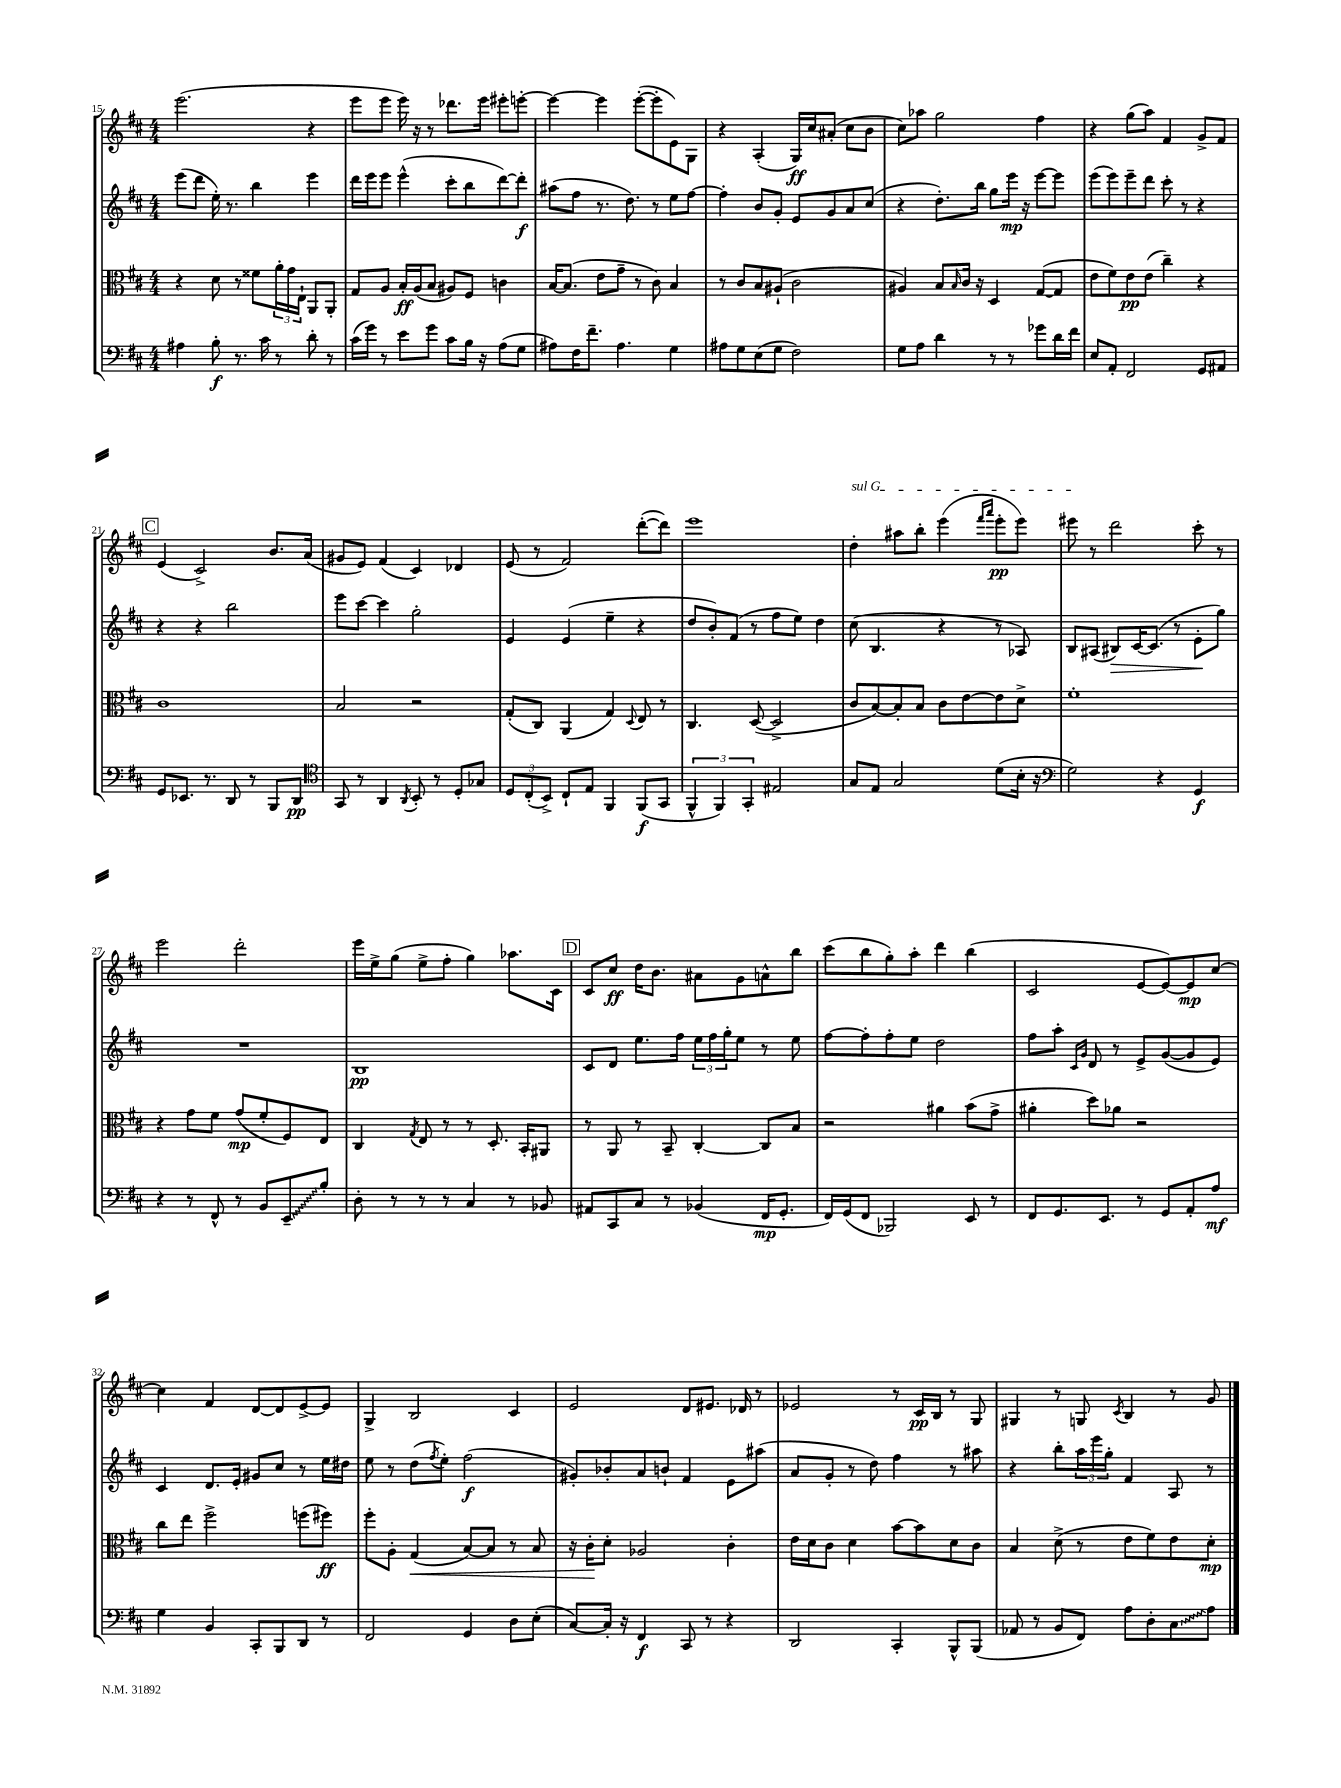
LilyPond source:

<<
\new StaffGroup <<
\new Staff = "s0" {
    \clef treble \key d \major \numericTimeSignature \time 4/4
    e'''2.( r4 |
    e'''8 e'''8 e'''16) r16 r8 des'''8. e'''16 eis'''8-. e'''8~-. |
    e'''4~ e'''4 e'''8~-.( e'''8-. e'8) g8 |
    r4 a4-.( g16\ff) cis''16 ais'8-.( cis''8 b'8 |
    cis''8) aes''8 g''2 fis''4 |
    r4 g''8( a''8) fis'4 g'8-> fis'8 |
    \mark \markup { \box "C" } e'4( cis'2->) b'8. a'16( |
    gis'8 e'8) fis'4( cis'4) des'4 |
    e'8( r8 fis'2) d'''8~-.( d'''8) |
    e'''1 |
    \once \override TextSpanner.bound-details.left.text = \markup { \italic "sul G" } d''4-.\startTextSpan ais''8 b''8-. e'''4( \grace { fis'''16 a'''16 } e'''8-.\pp e'''8) |
    eis'''8\stopTextSpan r8 d'''2 cis'''8-. r8 |
    e'''2 d'''2-. |
    e'''16 e''16-> g''8( e''8-> fis''8-. g''4) aes''8. cis'16 |
    \mark \markup { \box "D" } cis'8 cis''8\ff d''16 b'8. ais'8 g'8 a'8-^ b''8 |
    cis'''8( b''8 g''8-.) a''8-. d'''4 b''4( |
    cis'2 e'8~ e'8~) e'8\mp cis''8~ |
    cis''4 fis'4 d'8~ d'8 e'8~-> e'8 |
    g4-> b2 cis'4 |
    e'2 d'8 eis'8. des'16 r8 |
    ees'2 r8 cis'16\pp b16 r8 g8 |
    gis4 r8 g8 \acciaccatura { cis'8 } b4 r8 g'8 \bar "|." |
}
\new Staff = "s1" {
    \clef treble \key d \major \numericTimeSignature \time 4/4
    e'''8( d'''8 e''16-.) r8. b''4 e'''4 |
    d'''16 e'''16 e'''8 e'''4-^( cis'''8-. b''8 d'''8~) d'''8-.\f |
    ais''8( fis''8 r8. d''8.) r8 e''8 fis''8~ |
    fis''4-. b'8 g'8-. e'8 g'8 a'8 cis''8( |
    r4 d''8.-.) b''16 g''8 e'''16\mp r16 e'''8~ e'''8 |
    e'''8( e'''8) e'''8-- d'''8 cis'''8-. r8 r4 |
    \mark \markup { \box "C" } r4 r4 b''2 |
    e'''8 cis'''8~ cis'''4 g''2-. |
    e'4 e'4( e''4-- r4 |
    d''8 b'8-.) fis'8( r8 fis''8 e''8) d''4 |
    cis''8( b4. r4 r8 aes8) |
    b8 ais8( bis8\>) cis'16~ cis'8.( r8 e'8-.\! g''8) |
    R1 |
    b1\pp |
    \mark \markup { \box "D" } cis'8 d'8 e''8. fis''16 \tuplet 3/2 { e''16 fis''16 g''16-. } e''8 r8 e''8 |
    fis''8~ fis''8-. fis''8-. e''8 d''2 |
    fis''8 a''8-. \grace { cis'16 g'16 } d'8 r8 e'8-> g'8~( g'8 e'8) |
    cis'4 d'8. e'16-. gis'8 cis''8 r8 e''16 dis''16 |
    e''8 r8 d''8( \acciaccatura { fis''8 } e''8-.) fis''2\f( |
    gis'8-.) bes'8-. a'8 b'8-! fis'4 e'8 ais''8( |
    a'8 g'8-. r8 d''8) fis''4 r8 ais''8 |
    r4 b''8-. \tuplet 3/2 { a''16 e'''16 g''16-. } fis'4 a8 r8 \bar "|." |
}
\new Staff = "s2" {
    \clef alto \key d \major \numericTimeSignature \time 4/4
    r4 d'8 r8 fisis'8 \tuplet 3/2 { a'16-. g'16 e16-! } a,8 a,8-. |
    g8 a8 b16-.\ff a16( b8 ais8) fis8 c'4 |
    b16~ b8.( e'8 g'8-- r8 cis'8) b4 |
    r8 cis'8 b8 ais8-!( cis'2 |
    ais4) b8 \grace { b16 } cis'16 r16 d4 g8~( g8 |
    e'8 fis'8) e'8\pp e'8( cis''4--) r4 |
    \mark \markup { \box "C" } cis'1 |
    b2 r2 |
    g8-.( cis8) a,4( g4) \appoggiatura { d8 } e8 r8 |
    cis4. d8~( d2-> |
    cis'8 b8~) b8-. b8 cis'8 e'8~ e'8 d'8-> |
    fis'1-. |
    r4 g'8 fis'8 g'8\mp( fis'8-. fis8) e8 |
    cis4 \acciaccatura { g8 } e8 r8 r8 d8.-. b,16-. ais,8 |
    \mark \markup { \box "D" } r8 a,8 r8 b,8-- cis4~-. cis8 b8 |
    r2 ais'4 b'8( g'8-> |
    ais'4-. d''8) aes'8 r2 |
    cis''8 e''8 fis''2-> f''8( fis''8\ff) |
    fis''8-. a8-. g4\<( b8~) b8 r8 b8 |
    r16 cis'16-.\! d'8-. aes2 cis'4-. |
    e'16 d'16 cis'8 d'4 b'8~ b'8 d'8 cis'8 |
    b4 d'8->( r8 e'8 fis'8) e'8 d'8-.\mp \bar "|." |
}
\new Staff = "s3" {
    \clef bass \key d \major \numericTimeSignature \time 4/4
    ais4 b8-.\f r8. cis'16 r8 d'8-. r8 |
    cis'16( g'16) r8 e'8 g'8 cis'8 b16 r16 a8( g8 |
    ais8) fis16 fis'8.-- ais4. g4 |
    ais8 g8 e8( g8 fis2) |
    g8 a8 d'4 r8 r8 ges'8 d'16 fis'16 |
    e8 a,8-. fis,2 g,8 ais,8 |
    \mark \markup { \box "C" } g,8 ees,8. r8. d,8 r8 b,,8 d,8\pp |
    \clef tenor g,8 r8 a,4 \acciaccatura { a,8 } b,8-. r8 d8-. ges8 |
    \tuplet 3/2 { d8 cis8-.( b,8->) } cis8-! e8 fis,4 fis,8\f( g,8 |
    \tuplet 3/2 { fis,4-^ fis,4) g,4-. } eis2 |
    g8 e8 g2 d'8( b16-. r16 |
    \clef bass g2) r4 g,4\f |
    r4 r8 fis,8-^ r8 b,8 \once \override Glissando.style = #'zigzag e,8--\glissando b8-. |
    d8-. r8 r8 r8 cis4 r8 bes,8 |
    \mark \markup { \box "D" } ais,8 cis,8 cis8 r8 bes,4( fis,16\mp g,8.-. |
    fis,16) g,16( fis,8 bes,,2) e,8 r8 |
    fis,8 g,8. e,8. r8 g,8 a,8-. a8\mf |
    g4 b,4 cis,8-. b,,8 d,8 r8 |
    fis,2 g,4 d8 e8-.( |
    cis8~) cis16-. r16 fis,4\f cis,8 r8 r4 |
    d,2 cis,4-. b,,8-^ b,,8( |
    aes,8 r8 b,8 fis,8) a8 d8-. \once \override Glissando.style = #'zigzag cis8\glissando a8 \bar "|." |
}
>>
>>
\layout { \context { \Score currentBarNumber = #15 } }
